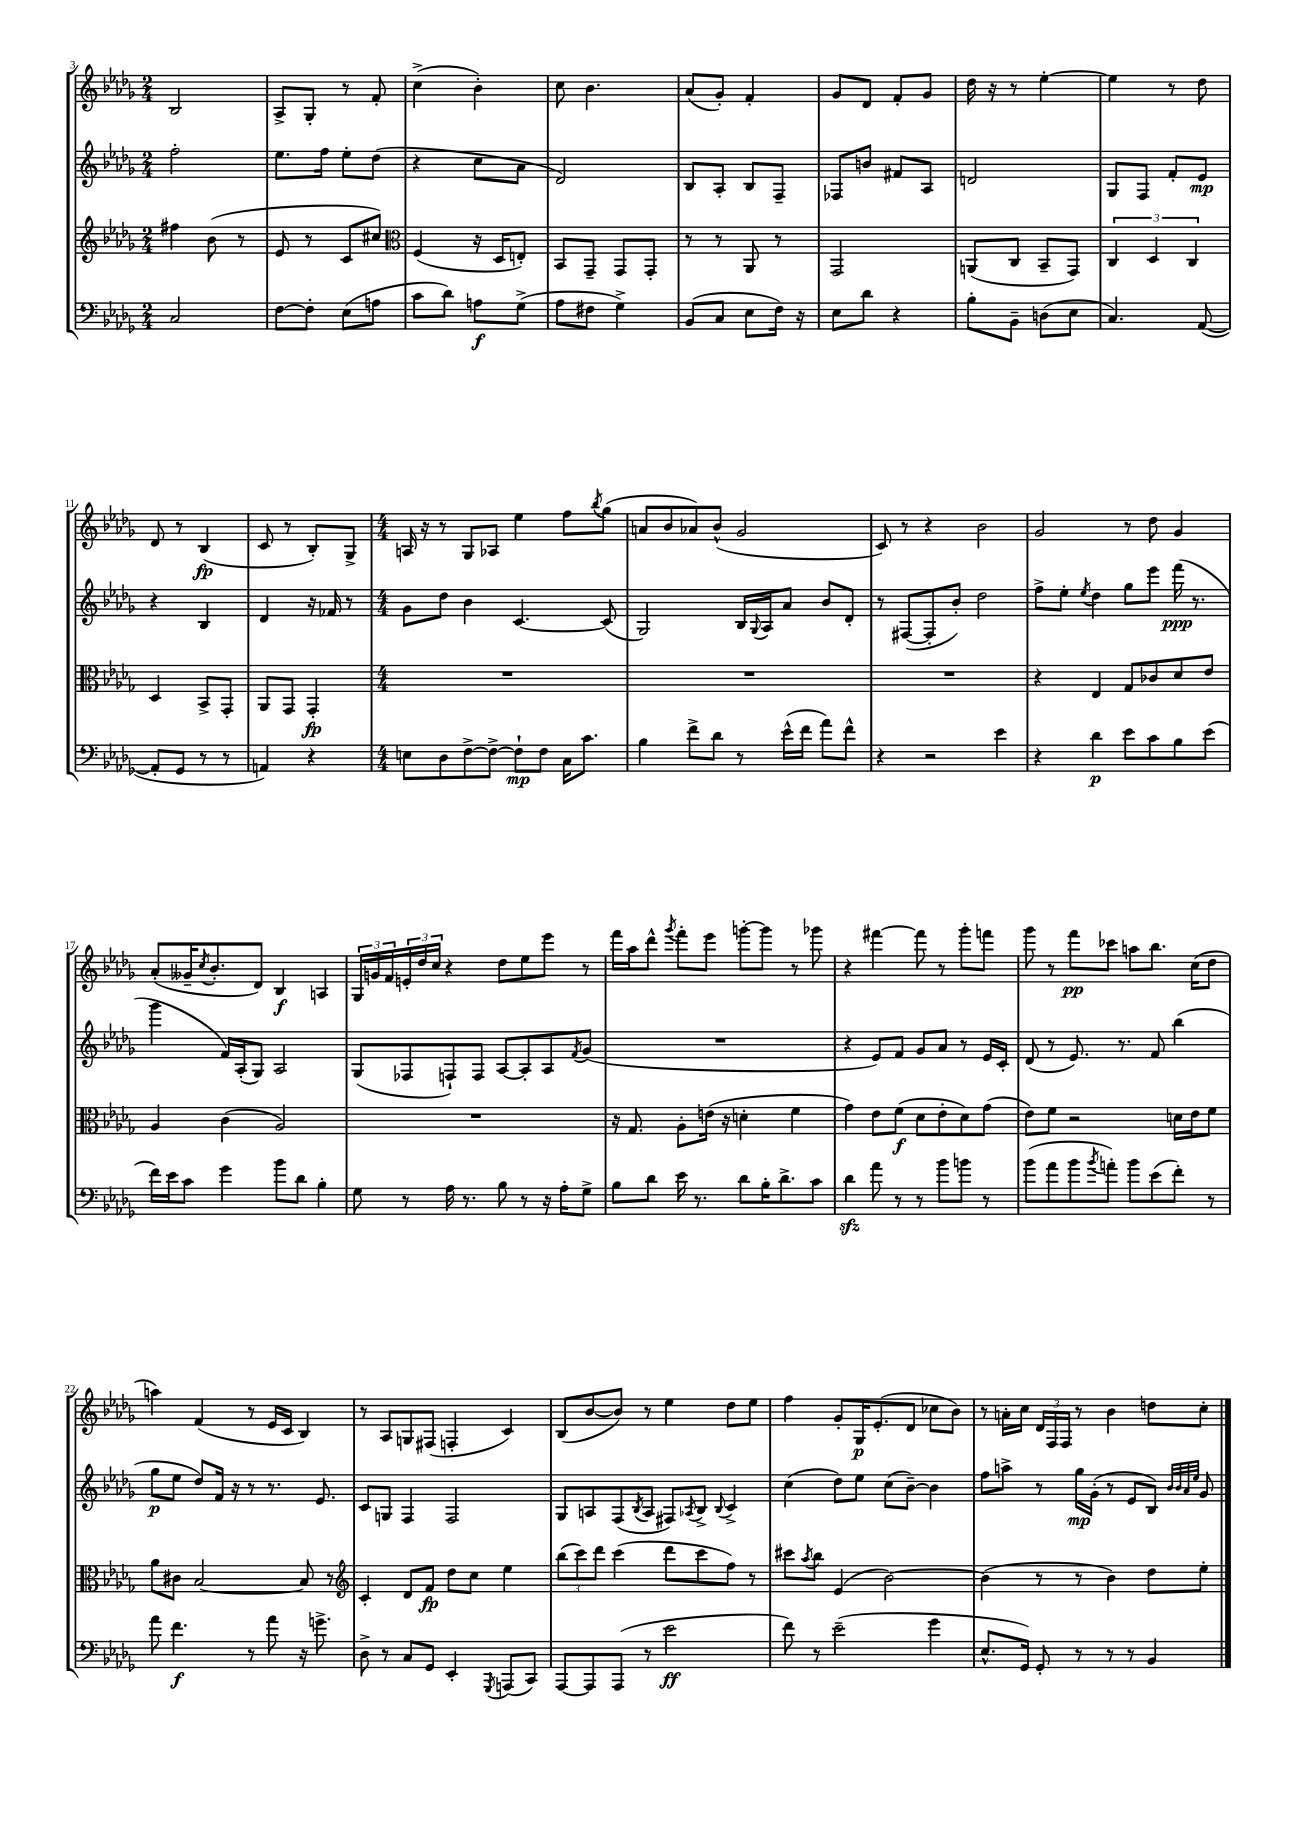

**kern	**kern	**kern	**kern
*staff4	*staff3	*staff2	*staff1
*clefF4	*clefG2	*clefG2	*clefG2
*k[b-e-a-d-g-]	*k[b-e-a-d-g-]	*k[b-e-a-d-g-]	*k[b-e-a-d-g-]
*M2/4	*M2/4	*M2/4	*M2/4
2C/	4ff#\	2ff'\	2B-/
.	(8b-\	.	.
.	8r	.	.
=	=	=	=
[8F\L	8e-/	8.ee-\L	8A-^/L
8F'\]J	8r	.	8G-'/J
.	.	16ff\Jk	.
(8E-\L	8c/L	8ee-'\L	8r
8A\J	8cc#/J)	(8dd-\J	8f'/
=	=	=	=
*	*clefC3	*	*
8c\L	(4F/	4r	(4cc^\
8d-\J)	.	.	.
8A\L	16r	8cc\L	4b-'\)
.	16D-/LK	.	.
(8G-^\J	8E'/J)	8a-\J	.
=	=	=	=
8A-\L	8BB-/L	2d-/)	8cc\
8F#\J	8GG-~/J	.	4.b-\
4G-^\)	8GG-/L	.	.
.	8GG-'/J	.	.
=	=	=	=
(8BB-/L	8r	8B-/L	(8a-/L
8C/J	8r	8A-'/J	8g-'/J)
8E-\L	8AA-/	8B-/L	4f'/
16F\Jk)	8r	8F~/J	.
16r	.	.	.
=	=	=	=
8E-\L	2GG-/	8F-/L	8g-/L
8d-\J	.	8b/J	8d-/J
4r	.	8f#/L	8f'/L
.	.	8A-/J	8g-/J
=	=	=	=
8B-'\L	(8AA/L	2d/	16dd-\
.	.	.	16r
8BB-~\J	8C/J	.	8r
(8D\L	8BB-~/L	.	[4ee-'\
8E-\J	8GG-/J)	.	.
=	=	=	=
4.C/)	6C/	8G-/L	4ee-\]
.	.	8F/J	.
.	6D-/	.	.
.	.	8f'/L	8r
.	6C/	.	.
([8AA-/	.	8e-/J	8dd-\
=	=	=	=
8AA-'/]L	4D-/	4r	8d-/
8GG-/J	.	.	8r
8r	8BB-^/L	4B-/	(4B-/
8r	8GG-'/J	.	.
=	=	=	=
4AA/)	8AA-/L	4d-/	8c/
.	8GG-/J	.	8r
4r	4GG-'/	16r	8B-'/L)
.	.	16f-/	.
.	.	8r	8G-^/J
=	=	=	=
*M4/4	*M4/4	*M4/4	*M4/4
8E\L	1r	8g-\L	16A/
.	.	.	16r
8D-\	.	8dd-\J	8r
[8F^\	.	4b-\	8G-/L
8F^\_J	.	.	8A-/J
8F`\]L	.	[4.c/	4ee-\
8F\J	.	.	.
16C\LK	.	.	8ff\L
8.c\J	.	.	.
.	.	.	8qbb-/
.	.	(8c/]	(8gg-\J
=	=	=	=
4B-\	1r	2G-/)	8a/L
.	.	.	8b-/
8f^\L	.	.	8a-/)
8d-\J	.	.	(8b-^^/J
8r	.	16B-/LL	2g-/
.	.	8qqG-/	.
.	.	16A-/J	.
(16e-^^\LL	.	8a-/J	.
16f\JJ	.	.	.
8a-\L)	.	8b-/L	.
8f^^\J	.	8d-'/J	.
=	=	=	=
4r	1r	8r	8c/)
.	.	([8F#/L	8r
2r	.	8F#'/]	4r
.	.	8b-'/J)	.
.	.	2dd-\	2b-\
4e-\	.	.	.
=	=	=	=
4r	4r	8ff^\L	2g-/
.	.	8ee-'\J	.
.	.	8qee-/	.
4d-\	4E-/	4dd-\	.
8e-\L	8G-/L	8gg-\L	8r
8c\	8c-/	8eee-\J	8dd-\
8B-\	8d-/	(16fff\	4g-/
.	.	8.r	.
(8e-\J	8e-/J	.	.
=	=	=	=
16f\LL)	4A-/	4ggg-\	(8a-'/L
16e-\J	.	.	.
8c\J	.	.	16g--~/K
.	.	.	8qcc/
.	.	.	8.b-'/
4g-\	(4c\	16f/LL)	.
.	.	(16A-'/J	.
.	.	8G-/J)	8d-/J)
8b-\L	2A-/)	2A-/	4B-/
8d-\J	.	.	.
4B-'\	.	.	4A/
=	=	=	=
8G-\	1r	(8G-/L	24G-/LL
.	.	.	24g/
.	.	.	24f/
8r	.	8F-/	24e'/
.	.	.	24dd-/
.	.	.	24cc/JJ
16A-\	.	8F`/)	4r
8.r	.	.	.
.	.	8F/J	.
8B-\	.	[8A-/L	8dd-\L
8r	.	8A-'/]	8ee-\
16r	.	8A-/	8eee-\J
16A-'\LK	.	.	.
.	.	8qf/	.
8G-^\J	.	(8g-/J	8r
=	=	=	=
8B-\L	16r	1r	16fff\LL
.	8.G-/	.	16aa-\J
8d-\J	.	.	8ddd-^^\J
.	.	.	8qggg-/
16e-\	8A-'\L	.	8fff'\L
8.r	.	.	.
.	(16e\Jk	.	8eee-\J
.	16r	.	.
8d-\L	4d'\	.	[8ggg'\L
16B-'\K	.	.	8ggg\]J
8.d-^\	.	.	.
.	4f\	.	8r
8c\J	.	.	8ggg-\
=	=	=	=
4d-\	4g-\)	4r	4r
8a-\	8e-\L	8e-/L)	[4fff#\
8r	(8f\J	8f/J	.
8r	8d-\L	8g-/L	8fff#\]
8b-\L	8e-'\	8a-/J	8r
8b\J	8d-\)	8r	8ggg-'\L
8r	(8g-\J	16e-/LL	8fff\J
.	.	16c'/JJ	.
=	=	=	=
(8b-\L	8e-\L)	(8d-/	8ggg-\
8a-\	8f\J	8r	8r
8b-\	2r	8.e-/)	8fff\L
8qb-/	.	.	.
8a'\J)	.	.	8ccc-\J
.	.	8.r	.
8b-\L	.	.	8aa\L
(8e-\	.	8f/	8.bb-\J
8f'\J)	16d\LL	(4bb-\	.
.	16e-\J	.	(16cc\LK
8r	8f\J	.	8dd-\J
=	=	=	=
8a-\	8a-\L	8gg-\L	4aa\)
4.f\	8c#\J	8ee-\J	.
.	[2B-/	8dd-/L)	(4f/
.	.	16f/Jk	.
.	.	16r	.
8r	.	8r	8r
8a-\	.	8.r	16e-/LL
.	.	.	16c/JJ
16r	8B-/]	.	4B-/)
8.g^\	.	8.e-/	.
.	8r	.	.
=	=	=	=
*	*clefG2	*	*
8D-^\	4c'/	8c/L	8r
8r	.	8G/J	8A-/L
8C/L	8d-/L	4F/	8G/
8GG-/J	8f/J	.	(8F#/J
4EE-'/	8dd-\L	2F/	4F'/
.	8cc\J	.	.
8qGGG-/	.	.	.
(8AAA/L	4ee-\	.	4c/)
8CC/J)	.	.	.
=	=	=	=
[8AAA-/L	(12bb-\L	8G-/L	(8B-/L
.	12ccc\)	.	.
8AAA-/]	.	8A/	[8b-/
.	12ddd-\J	.	.
(8AAA-/J	(4ccc\	(8F/	8b-/]J)
.	.	8qB-/	.
8r	.	8A/J	8r
2e-\	8ddd-\L	8F#/L)	4ee-\
.	.	8qA-/	.
.	8ccc\	8B-^/J	.
.	.	8qqB-/	.
.	8ff\J)	4c^/	8dd-\L
.	8r	.	8ee-\J
=	=	=	=
8f\)	8ccc#\L	(4cc\	4ff\
.	8qaa-/	.	.
8r	8bb-\J	.	.
(2e-~\	(4e-/	8dd-\L)	8g-'/L
.	.	8ee-\J	16G-/K
.	.	.	(8.e-'/
.	[2b-\)	(8cc\L	.
.	.	[8b-~\J)	8d-/J
4g-\	.	4b-\]	8cc-\L
.	.	.	8b-\J)
=	=	=	=
8.E-^^/L	(4b-\]	8ff\L	8r
.	.	8aa^\J	16a'\LL
16GG-/Jk)	.	.	16cc\JJ
8GG-'/	8r	8r	24d-/LL
.	.	.	24F/
.	.	.	24F/JJ
8r	8r	16gg-\LL	8r
.	.	(16g-'\JJ	.
8r	4b-\)	8r	4b-\
8r	.	8e-/L	.
4BB-/	8dd-\L	8B-/J)	8dd\L
.	.	32qqb-/LLL	.
.	.	32qqb-/	.
.	.	32qqa-/	.
.	.	32qqee-/JJJ	.
.	8ee-'\J	8g-/	8cc'\J
==	==	==	==
*-	*-	*-	*-
